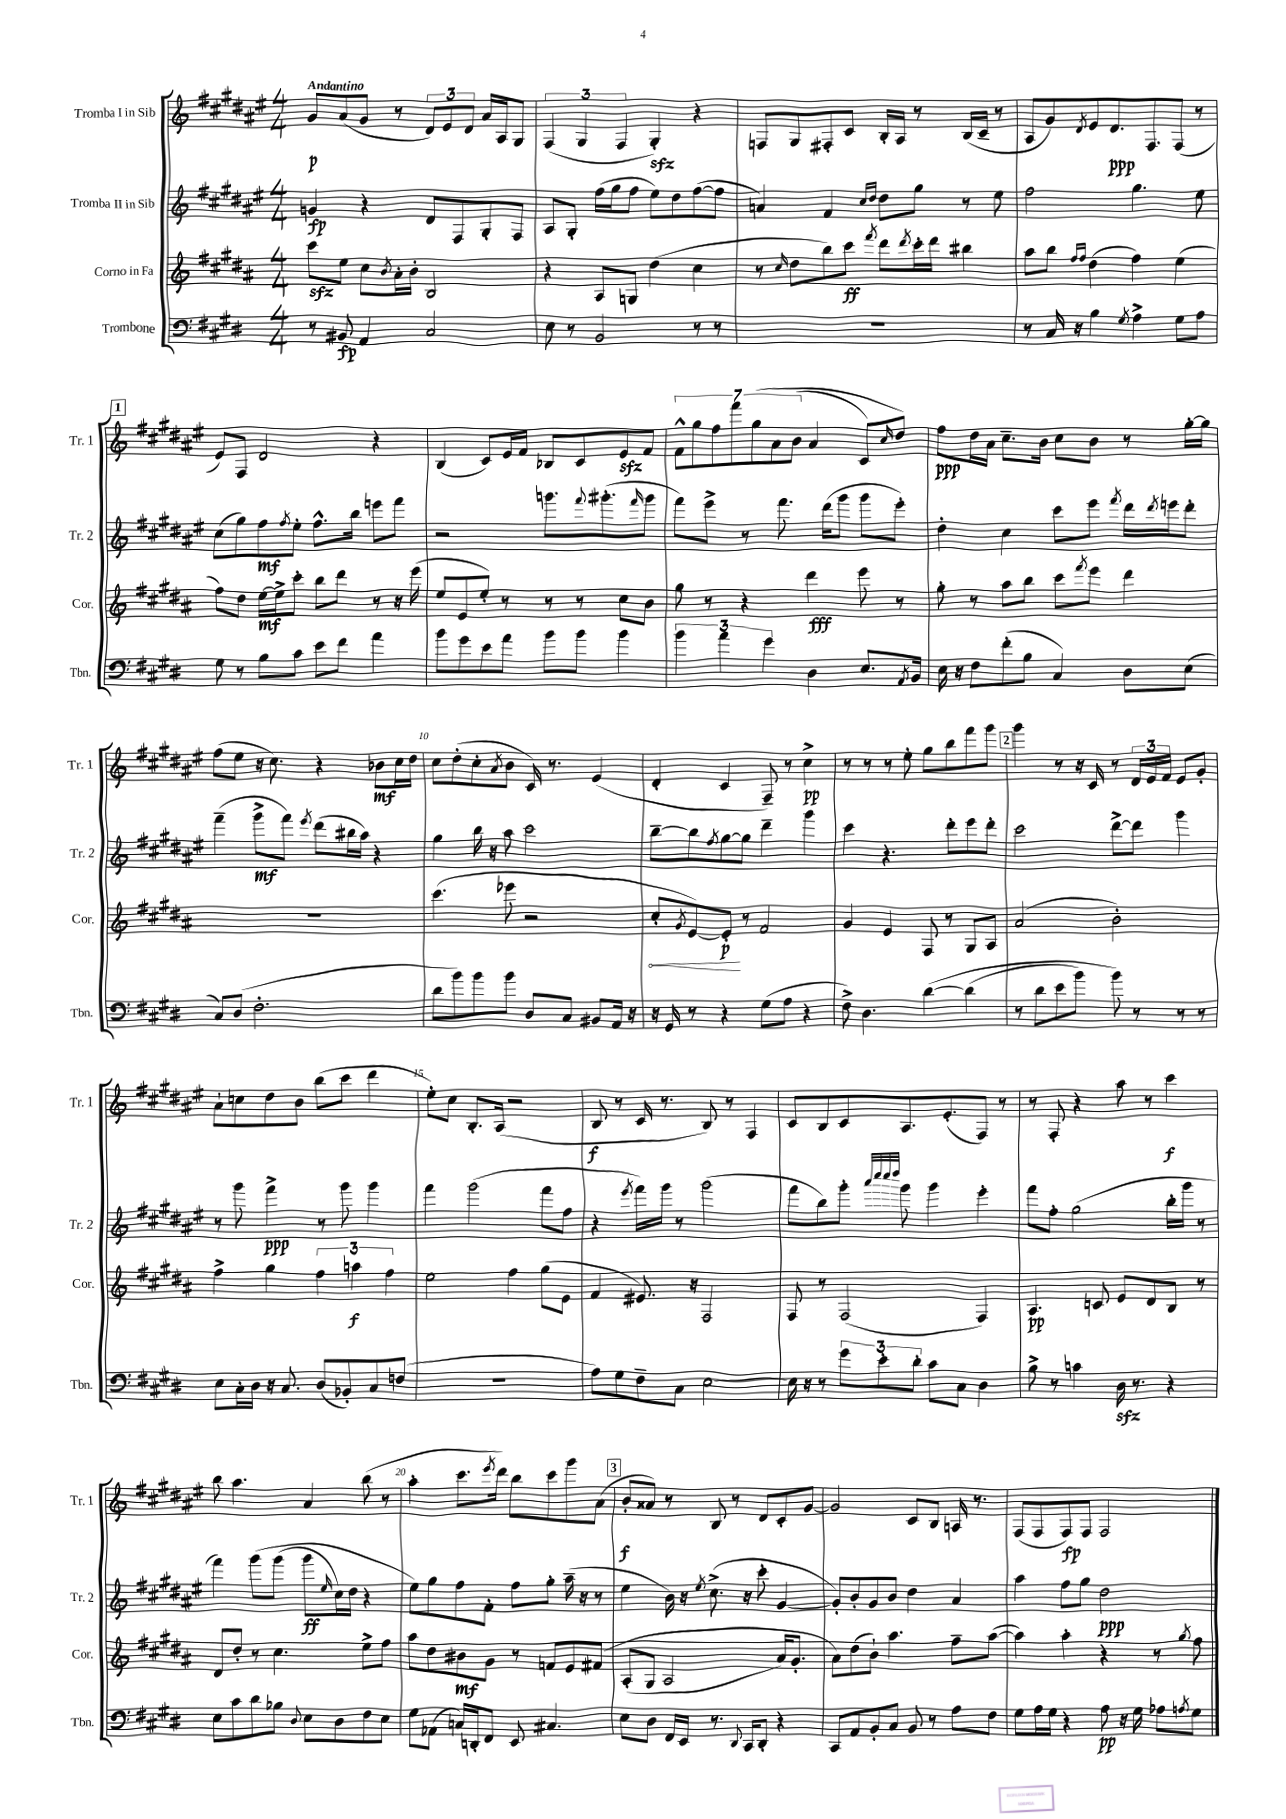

**kern	**kern	**kern	**kern
*staff4	*staff3	*staff2	*staff1
*clefF4	*clefG2	*clefG2	*clefG2
*k[f#c#g#d#]	*k[f#c#g#d#a#]	*k[f#c#g#d#a#e#]	*k[f#c#g#d#a#e#]
*M4/4	*M4/4	*M4/4	*M4/4
8r	8ccc#	4g	8g#
8BB#	8ee	.	(8a#
4AA	8cc#	4r	8g#
.	8qb	.	.
.	16a#'	.	8r
.	16b'	.	.
2C#	2B	8d#	12d#)
.	.	.	12e#
.	.	8F#	.
.	.	.	12d#
.	.	8G#'	16a#
.	.	.	16A#
.	.	8F#	8G#
=	=	=	=
8E	4r	8A#	(6F#
8r	.	8G#'	.
.	.	.	6G#
2BB	8A#	(16ff#	.
.	.	16gg#	.
.	.	.	6F#
.	8G	8ff#	.
.	(4dd#	8ee#)	4G#')
.	.	8dd#	.
8r	4cc#	([8ff#	4r
8r	.	8ff#]	.
=	=	=	=
1r	8r	4a)	8F
.	16qqcc#	.	.
.	8dd#	.	8G#
.	8bb)	4f#	8F#'
.	8ccc#	.	8c#
.	.	16qqcc#	.
.	8qfff#	16qqdd#	.
.	8ddd#	8dd#	16B'
.	.	.	16A#
.	8qddd#	.	.
.	16ccc#'	8gg#	8r
.	16ddd#	.	.
.	4bb#	8r	(16B
.	.	.	16c#~
.	.	8ee#	8r
=	=	=	=
8r	8aa#	2ff#	8A#
16C#	8bb	.	8g#)
16r	.	.	.
.	16qqff#	.	.
.	16qqff#	.	8qd#
4B	(4dd#	.	8e#
.	.	.	8.d#
8qG#	.	.	.
4A^	4ff#)	4.gg#	.
.	.	.	8.F#
8G#	(4ee	.	(8F#
8A	.	8ee#	8r
=	=	=	=
8G#	8ff#)	(8cc#	8e#)
8r	8dd#	8gg#)	8F#
8B	[16ee	8ff#	2d#
.	16ee^]	.	.
.	.	8qff#	.
8c#	8ccc#'	8ee#'	.
8e	8bb	8.ff#^^	.
8f#	8ddd#	.	.
.	.	16bb	.
4a	8r	8eee	4r
.	16r	8fff#	.
.	(16eee	.	.
=	=	=	=
8b	8ee	2r	(4B
8g#	8e	.	.
8e	8ee')	.	8c#)
8a	8r	.	16e#
.	.	.	16f#
8b	8r	8.ggg	8B-
8b	8r	.	8c#
.	.	8qqfff#	.
.	.	(8.ggg#'	.
4b	8cc#	.	8e#
.	.	16qqfff#	.
.	8b	8ggg#	8f#
=	=	=	=
6b	8gg#	8fff#)	14f#^^
.	.	.	14gg#
.	8r	8eee#^	.
.	.	.	14ff#
6a	.	.	.
.	.	.	14fff#
.	4r	8r	.
.	.	.	&(14gg#
6g#	.	.	.
.	.	.	14a#
.	.	8.fff#	.
.	.	.	(14b
4D#	4ddd#	.	4a#
.	.	(16ddd#	.
.	.	8ggg#	.
8.E	8eee	8ggg#	8c#)
.	.	.	16qqcc#
.	8r	8eee#')	8dd#&)
8qAA	.	.	.
16BB	.	.	.
=	=	=	=
16E	8gg#'	4dd#'	8ff#
16r	.	.	.
8F#	8r	.	16dd#
.	.	.	16a#
(8f#'	8aa#	4cc#	8.cc#~
8B	8bb	.	.
.	.	.	16b
4C#)	8ccc#	8ccc#	8cc#
.	8qfff#	.	.
.	8eee	8eee#	8b
.	.	8qfff#	.
8D#	4ddd#	16ddd#	8r
.	.	8qddd#	.
.	.	16eee	.
(8E	.	8ddd#'	[16gg#'
.	.	.	16gg#]
=	=	=	=
8C#)	1r	(4fff#~	(8ff#
(8D#	.	.	8ee#
2.F#'	.	8ggg#^	16r
.	.	.	8.cc#)
.	.	8fff#)	.
.	.	8qeee#	.
.	.	(8ddd#	4r
.	.	16bb#	.
.	.	16aa#)	.
.	.	4r	8b-
.	.	.	16cc#
.	.	.	16dd#
=	=	=	=
8d#	(4.ccc#	4gg#	8cc#
8b)	.	.	(8dd#'
8b	.	16bb	8cc#'
.	.	16r	.
.	.	.	8qa#
8b	8eee-	8aa#	8b
8D#	2r	2ccc#	16c#)
.	.	.	8.r
8C#	.	.	.
8BB#	.	.	(4e#
16AA	.	.	.
16r	.	.	.
=	=	=	=
16r	8cc#'	[8bb~	4d#'
16GG#	.	.	.
.	8qg#	.	.
8r	[8e)	8bb]	.
.	.	8qff#	.
4r	8e']	[8gg#	4c#
.	8r	8gg#]	.
(8G#	2f#	4ddd#~	8F#~)
8A	.	.	8r
4r	.	4ggg#	4cc#^
=	=	=	=
8F#^)	4g#	4ccc#	8r
4.D#	.	.	8r
.	4e	4.r	8r
.	.	.	8ee#'
&([4d#	8F#	.	8gg#
.	8r	8ddd#'	8bb
(4d#]	8G#	8eee#	8fff#
.	8A#	8ddd#'	8ggg#
=	=	=	=
8r	(2a#	2ccc#	4ggg#
8d#	.	.	.
8e	.	.	8r
8b)	.	.	16r
.	.	.	16c#
8b&)	2b')	[8ddd#^	8r
8r	.	8ddd#]	24d#
.	.	.	24e#
.	.	.	24f#
8r	.	4ggg#	8e#
8r	.	.	8g#'
=	=	=	=
8E	4ff#^	8r	8a#`
16C#'	.	8ggg#	8cc
16D#	.	.	.
16r	4gg#	4fff#^	8dd#
8.C#	.	.	.
.	.	.	8b
(8D#	6ff#	8r	(8bb
8BB-')	.	8ggg#	8ccc#
.	6aa	.	.
8C#	.	4ggg#	4ddd#
.	6ff#	.	.
(8F	.	.	.
=	=	=	=
1r	2ee	4fff#	8ee#')
.	.	.	8cc#
.	.	(2ggg#	8.B'
.	.	.	(16A#
.	4ff#	.	2r
.	(8gg#	8fff#	.
.	8e	8ff#	.
=	=	=	=
8A)	4f#	4r	8B
8G#	.	.	8r
.	.	8qeee#	.
8F#~	8.e#)	16fff#)	16c#
.	.	16ggg#	8.r
8C#	.	8r	.
.	16r	.	.
[2E	2F#	(2ggg#	8B)
.	.	.	8r
.	.	.	4F#
=	=	=	=
16E]	8F#	8fff#	8c#
16r	.	.	.
8r	8r	8bb)	8B
12g#	(2F#	8ggg#'	8c#
12e'	.	.	.
.	.	32qqaaa#	.
.	.	32qqcccc#	.
.	.	32qqcccc#	.
.	.	32qqdddd#	.
.	.	8ggg#	8.A#
12d#'	.	.	.
8c#	.	4ggg#	.
.	.	.	(8.e#'
8C#	.	.	.
4D#	4F#)	4eee#'	8F#)
.	.	.	8r
=	=	=	=
8B^	4.A#	8fff#	8r
8r	.	8ff#'	8F#'
4c	.	(2gg#	4r
.	8c	.	.
16D#	8e	.	8aa#
8.r	.	.	.
.	8d#	.	8r
4r	8B	16bb'	4ccc#
.	.	16ggg#	.
.	8r	8r	.
=	=	=	=
8E	8d#	4fff#)	8bb
8c#	8dd#'	.	4.aa#
8d#	8r	&(8ggg#	.
8B-	4.cc#	(8ggg#	.
8qqD#	.	.	.
8E	.	8ggg#	4a#
.	.	16qqee#	.
8D#	.	16cc#)	.
.	.	16dd#	.
8F#	8ee^	4r	(8bb
8E	8ff#	.	8r
=	=	=	=
8G#	8aa#	8ee#&)	4aa#'
(8AA-	8dd#	8gg#	.
16C)	8b#	8ff#	8.ccc#
16DD'	.	.	.
8FF#	8g#	8f#'	.
.	.	.	8qeee#
.	.	.	16ddd#)
8EE	8r	8ff#	8bb
4.C#	8f	8gg#'	8ccc#
.	8e	(16aa#~	8ggg#
.	.	16r	.
.	&(8f#	8r	(8a#
=	=	=	=
8E	(8A#'	4ee#	8b'
8D#	8G#	.	8a##)
16FF#	2A#	16b)	8r
16EE	.	16r	.
.	.	8qee#	.
8.r	.	(8.cc#^	8B
.	.	.	8r
8qqDD#	.	.	.
16CC#	.	16r	.
8DD#'	.	8ccc#'	8d#
4r	16a#)	[4g#	8c#'
.	8.g#'	.	.
.	.	.	[8g#
=	=	=	=
8CC#	8a#&)	8g#'])	2g#]
8AA	(8dd#	8b'	.
8BB'	8b`)	8g#	.
8C#	4.aa#	8b	.
8BB	.	4dd#	8c#
8r	.	.	8B
8A	8ff#~	4a#	16A
.	.	.	8.r
8F#	([8aa#	.	.
=	=	=	=
8G#	4aa#])	4aa#	(8F#
16A	.	.	8F#
16G#	.	.	.
4r	4aa#'	8ff#	8F#)
.	.	8gg#	8F#
8A	4r	2dd#	2F#
16r	.	.	.
16G#	.	.	.
8A-	8r	.	.
8qA	8qgg#	.	.
8G#	8ff#	.	.
==	==	==	==
*-	*-	*-	*-
